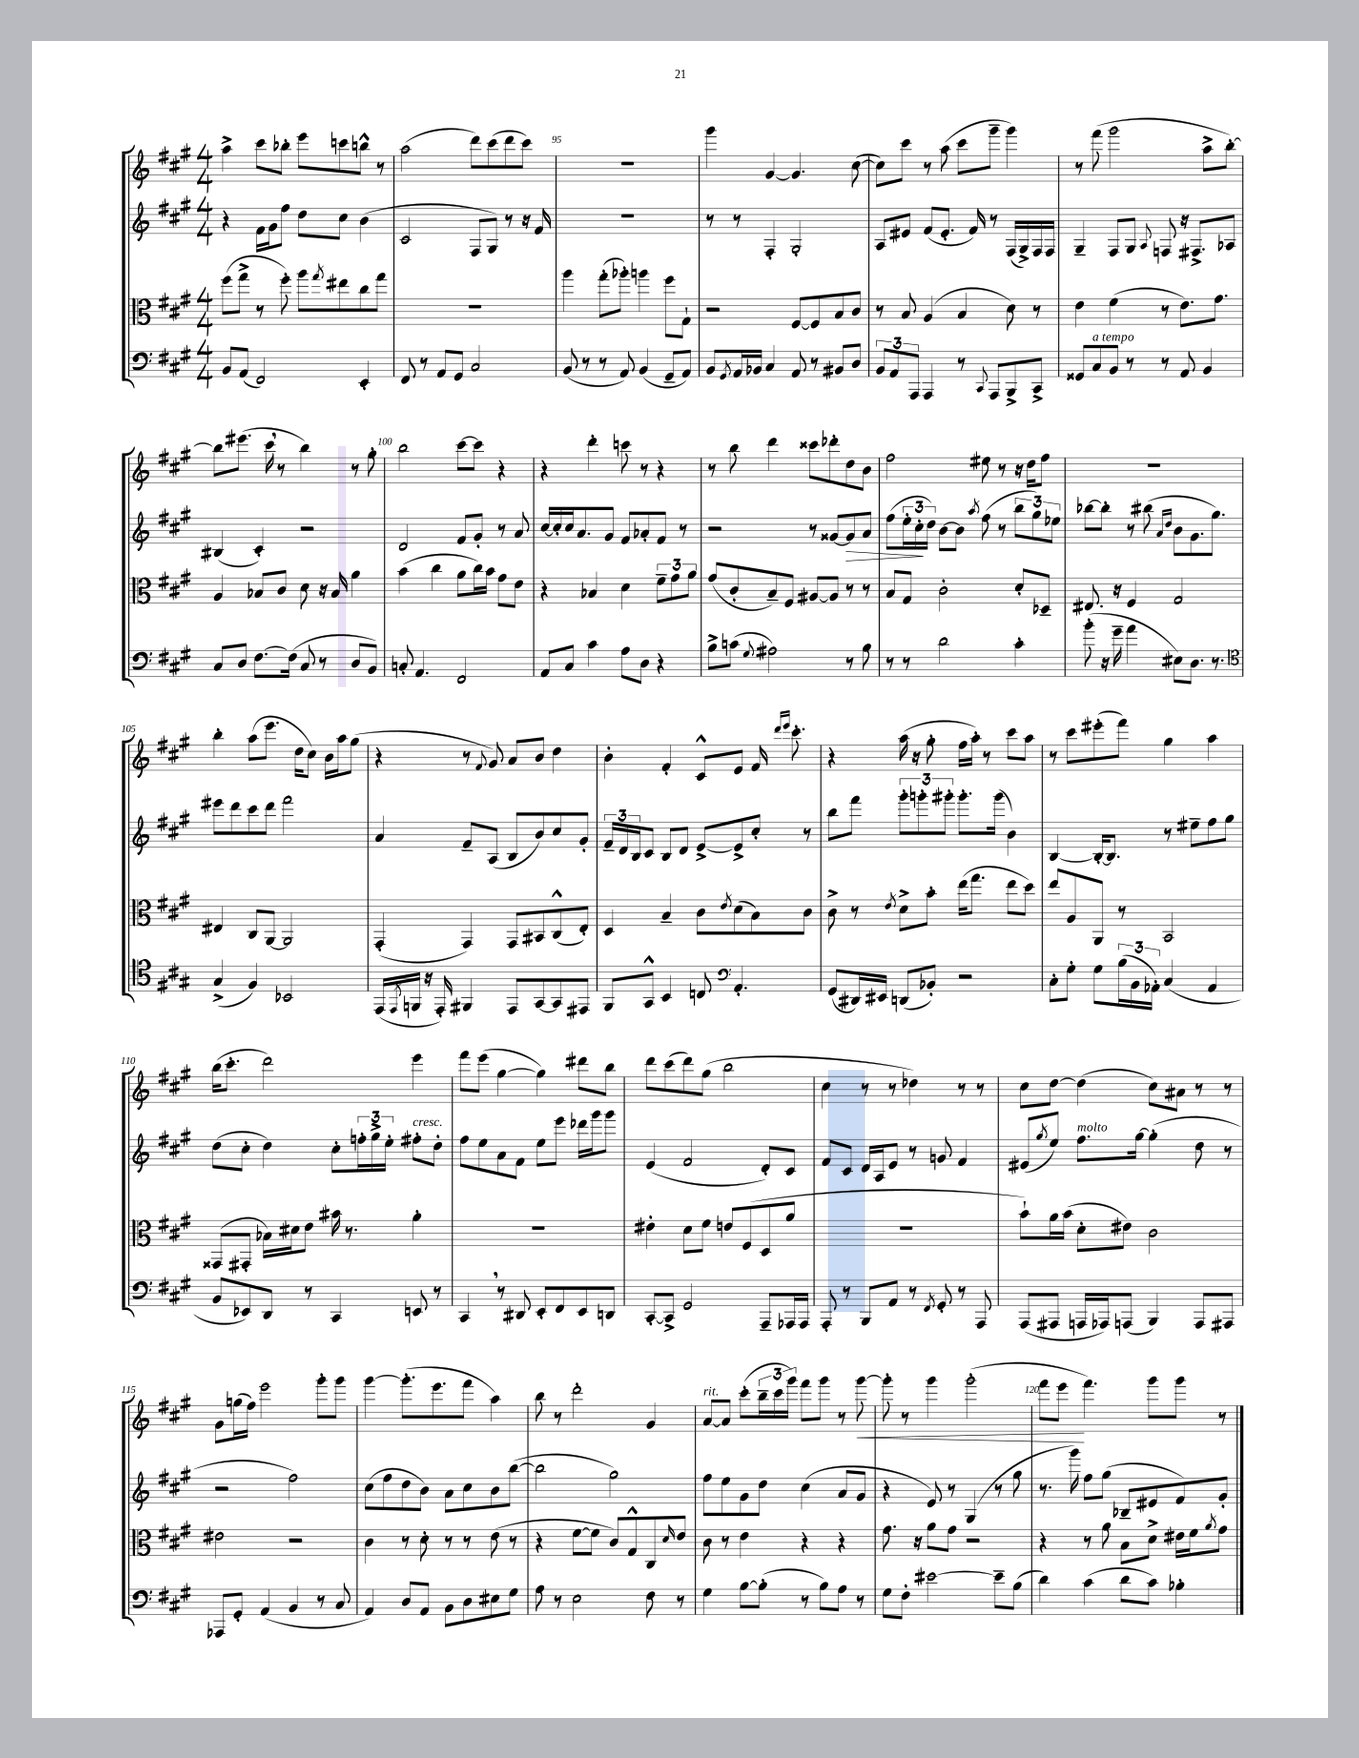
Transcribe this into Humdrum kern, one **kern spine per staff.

**kern	**kern	**kern	**kern
*staff4	*staff3	*staff2	*staff1
*clefF4	*clefC3	*clefG2	*clefG2
*k[f#c#g#]	*k[f#c#g#]	*k[f#c#g#]	*k[f#c#g#]
*M4/4	*M4/4	*M4/4	*M4/4
8BB	(8ff#	4r	4aa^
(8AA	8gg#^	.	.
2FF#)	8r	16f#	8ccc#
.	.	16g#	.
.	8ff#')	8ff#	8bb-'
.	8aa	8dd	8eee
.	8qgg#	.	.
.	8ee#	8cc#	8ccc
4EE'	8cc#	(4b	8bb^^
.	8gg#	.	8r
=	=	=	=
8FF#	1r	2c#	(2aa
8r	.	.	.
8AA	.	.	.
8GG#	.	.	.
2C#	.	8F#	8ddd)
.	.	8G#)	(8ccc#
.	.	8r	8ddd
.	.	16r	8ccc#)
.	.	16f#	.
=	=	=	=
(8BB	4aa	1r	1r
8r	.	.	.
8r	(8gg#'	.	.
8AA)	8aa-')	.	.
(4BB	4aa	.	.
8GG#~	8ff#	.	.
8AA)	8G#`	.	.
=	=	=	=
8BB	2r	8r	4ggg#
8qGG#	.	.	.
16AA	.	8r	.
16BB-	.	.	.
4C#	.	4F#'	[4g#
8AA	[8F#	2G#'	4.g#]
8r	8F#]	.	.
8BB#	8B	.	.
8D	8c#	.	([8cc#
=	=	=	=
12BB	8r	8A	8cc#])
12AA	.	.	.
.	8B	8e#	8ccc#
12AAA	.	.	.
4AAA	(4A	(8f#	8r
.	.	8.e#'	(8aa
8r	4B	.	8ccc#
.	.	16f#)	.
8qqCC#	.	.	.
8AAA	.	8r	8ggg#~
8BBB^	8d)	(16F#	4ggg#)
.	.	16G#^)	.
8CC#^	8r	16F#	.
.	.	16F#	.
=	=	=	=
8GG##	4e	4G#~	8r
8C#	.	.	(8fff#
8BB	(4f#	8F#	2ggg#
8r	.	8G#	.
.	.	8qqA	.
8r	8r	8F	.
8AA	8.e)	16r	.
.	.	8.F#^	.
4BB	.	.	8aa^
.	8.g#	.	.
.	.	8A-	[8bb')
=	=	=	=
8C#	4A	(4B#	8bb]
8D	.	.	(8.eee#
[8.F#	8B-	4c#')	.
.	.	.	16ccc#
.	8c#	.	8r
(16F#]	.	.	.
8C#	8d	2r	4bb)
8r	16r	.	.
.	16B-	.	.
8D	4a	.	8r
8BB)	.	.	8gg#'
=	=	=	=
8C'	(4b	2d	2bb
4.AA	.	.	.
.	4cc#	.	.
2FF#	8a	8f#	[8ccc#
.	16cc#)	8g#'	8ccc#]
.	16b	.	.
.	8g#	8r	4r
.	8e	8a	.
=	=	=	=
8AA	4r	[16cc#	4r
.	.	16cc#']	.
8C#	.	16cc#	.
.	.	8.a	.
4c#	4B-	.	4ddd'
.	.	8g#	.
8A	4d	8f#	8ccc
8D	.	8a-'	8r
4r	12f#~	8f#	4r
.	12g#	.	.
.	.	8r	.
.	12a	.	.
=	=	=	=
8B^	(8g#	2r	8r
(8c	8c#'	.	8bb
8qqG#	.	.	.
2A#)	8B~)	.	4ddd
.	8F#	.	.
.	[8A#	8r	8ccc##
.	8A#]	[8g##	8ddd-'
8r	8r	8g##]	8dd
8B	8r	8a	8b
=	=	=	=
8r	8B	(8ff#	2ff#
8r	8G#	24ee'	.
.	.	24cc#'	.
.	.	24dd)	.
2d	2c#'	[8b	.
.	.	8b]	.
.	.	8qaa	.
.	.	(8ff#	8ee#
.	.	8r	8r
4c#'	8d'	12bb	16r
.	.	.	16dd
.	.	12gg#)	.
.	8D-~	.	8ff#
.	.	12ee-	.
=	=	=	=
(8b'	8.E#	[8bb-	1r
16r	.	8bb-']	.
16g#~	16r	.	.
4a	4F#	8r	.
.	.	(8bb#	.
.	.	16qqa	.
.	.	16qqdd	.
8E#)	2G#	8b	.
8.D	.	8.g#	.
8.r	.	8.gg#)	.
=	=	=	=
*clefC4	*	*	*
(4G#^	4E#	8eee#	4bb'
.	.	8ddd	.
4F#)	8C#	8ccc#	(8aa
.	[8AA	8ddd	8.eee
2BB-	2AA]	2fff#	.
.	.	.	16dd
.	.	.	8cc#)
.	.	.	16b
.	.	.	16aa
.	.	.	(8gg#
=	=	=	=
(16EE	(4GG#'	4a	4r
8qEE	.	.	.
16FF	.	.	.
16r	.	.	.
16EE')	.	.	.
4FF#	4GG#)	8f#~	8r
.	.	.	8qqf#
.	.	(8A	8g#)
8EE	8GG#	8B	8a
[8GG#	8BB#	8b)	8b
8GG#]	(8C#^^	8cc#	4dd
8EE#	8E')	8g#'	.
=	=	=	=
8FF#	4D	24f#~	4b'
.	.	24d	.
.	.	24B	.
8GG#^^	.	8c#	.
4BB	4B~	8B	4f#'
.	.	8d	.
8C	8c#	[8e^	8c#^^
*clefF4	*	*	*
.	8qe	.	.
4.AA'	(8d	8e^]	8e
.	8B)	8cc#'	16f#
.	.	.	16qqddd
.	.	.	16qqeee
.	.	.	8.ccc#'
.	8c#	8r	.
=	=	=	=
(8GG#	8c#^	8bb	4r
16DD#)	8r	8fff#	.
16EE#	.	.	.
.	8qe	.	.
(8DD	8d^	12ggg#'	(16aa
.	.	.	16r
.	.	12ggg'	.
8BB-')	8b'	.	8gg#'
.	.	12ggg#'	.
2r	(16ee	8.ggg#'	16ff#
.	8.gg#	.	16aa')
.	.	.	8r
.	.	(16ggg#	.
.	8ee	4b)	8ccc#
.	8dd)	.	8aa
=	=	=	=
8C#'	8ee	[4B	8r
8G#'	8A	.	8ccc#
8G#	8AA	16B'_	(8eee#'
.	.	8.B]	.
(24B	8r	.	8fff#)
24BB	.	.	.
24AA-')	.	.	.
(4C#	2BB	8r	4gg#
.	.	8ee#~	.
4AA-	.	8ff#	4aa
.	.	8gg#	.
=	=	=	=
8BB	(8GG##	(8dd	(16bb
.	.	.	8.ccc#'
8EE-)	8GG#'	8cc#'	.
8DD	16B-)	4dd)	2ddd)
.	16d#	.	.
8r	8e	.	.
4CC#	16b#	8cc#'	.
.	8.r	.	.
.	.	24ff'	.
.	.	24gg#^	.
.	.	24ee'	.
8EE	4a'	8ff#'	4eee
8r	.	8dd'	.
=	=	=	=
4CC#	1r	8ff#	8fff#
.	.	8ee	(8eee
8r	.	8a	[4gg#
8DD#	.	8f#	.
8EE'	.	8ee	4gg#])
8FF#	.	8eee	.
8EE	.	16ddd-	8ddd#
.	.	16ggg#	.
8DD	.	8ggg#	8bb
=	=	=	=
[8CC#'	4e#'	(4e	8ddd
8CC#^]	.	.	(8ccc#
2GG#	8d	2f#	8ddd)
.	8f#	.	(8gg#
.	8e	.	2bb
.	(8F#	.	.
8AAA~	8D	8d')	.
16AAA-	8a	8c#	.
16AAA-	.	.	.
=	=	=	=
8AAA'	1r	8f#	4cc#
8r	.	8c#	.
8BBB	.	16d	8r
.	.	16A	.
8AA	.	8e	8r
8r	.	8r	4dd-)
8qFF#	.	.	.
8GG#'	.	8g	.
8r	.	4f#	8r
8AAA	.	.	8r
=	=	=	=
(8AAA	8b`)	(8e#	8cc#
.	.	8qgg#	.
8AAA#	16a	8ee)	[8dd
.	(16b	.	.
16AAA	8d'	8.ff#	(4dd]
16AAA-)	.	.	.
(8AAA	8e#)	.	.
.	.	[16gg#	.
4BBB)	2c#	(4gg#']	8cc#)
.	.	.	8a#
8AAA	.	8dd	8r
8AAA#	.	8r	8r
=	=	=	=
8AAA-	2e#	2r	8g#
8GG#'	.	.	(16gg
.	.	.	16ff#)
(4AA	.	.	2eee
4BB	2r	2ff#)	.
8r	.	.	8ggg#'
8C#	.	.	8ggg#
=	=	=	=
4AA)	4c#	(8cc#	[4ggg#
.	.	8ff#	.
8D	8r	8dd	(8.ggg#']
8AA	8d'	8b)	.
.	.	.	8.eee
8BB	8r	8a	.
8D	8r	8cc#	8fff#
8E#	(8e	8b	4aa)
8G#	8r	([8bb	.
=	=	=	=
8A	4r	2bb]	8bb
8r	.	.	8r
2E	[8f#	.	2ddd'
.	8f#]	.	.
.	8c#)	2gg#)	.
.	8G#^^	.	.
8F#	8C#	.	4g#
.	16qqd	.	.
8r	8e	.	.
=	=	=	=
4G#	8c#	8ff#	[8a
.	8r	8ee	8a]
[8B	4e	8g#	(8ccc#'
(8B']	.	8dd	24bb~
.	.	.	24ccc#
.	.	.	24ggg#)
8r	4r	(4cc#	8fff#
8B)	.	.	8ggg#
8A	4r	8a	8r
8r	.	8g#	[8ggg#
=	=	=	=
8G#	8.g#	4r	8ggg#']
8F#'	.	.	8r
.	16r	.	.
[2e#	8a	8e)	4ggg#
.	8g#	8r	.
.	2r	(4G#	(2ggg#'
8e#~]	.	8r	.
(8B	.	8gg#	.
=	=	=	=
4d)	4r	8.r	8fff#
.	.	.	8eee
.	.	16ggg#)	.
(4c#	8r	8ff#	4.fff#)
.	8a	(8gg#	.
8d	8B	8B-~	.
8c#)	8d^	8e#	8ggg#
4B-'	16e#	8f#)	8ggg#
.	16f#	.	.
.	8qa	.	.
.	8g#	8g#'	8r
==	==	==	==
*-	*-	*-	*-
